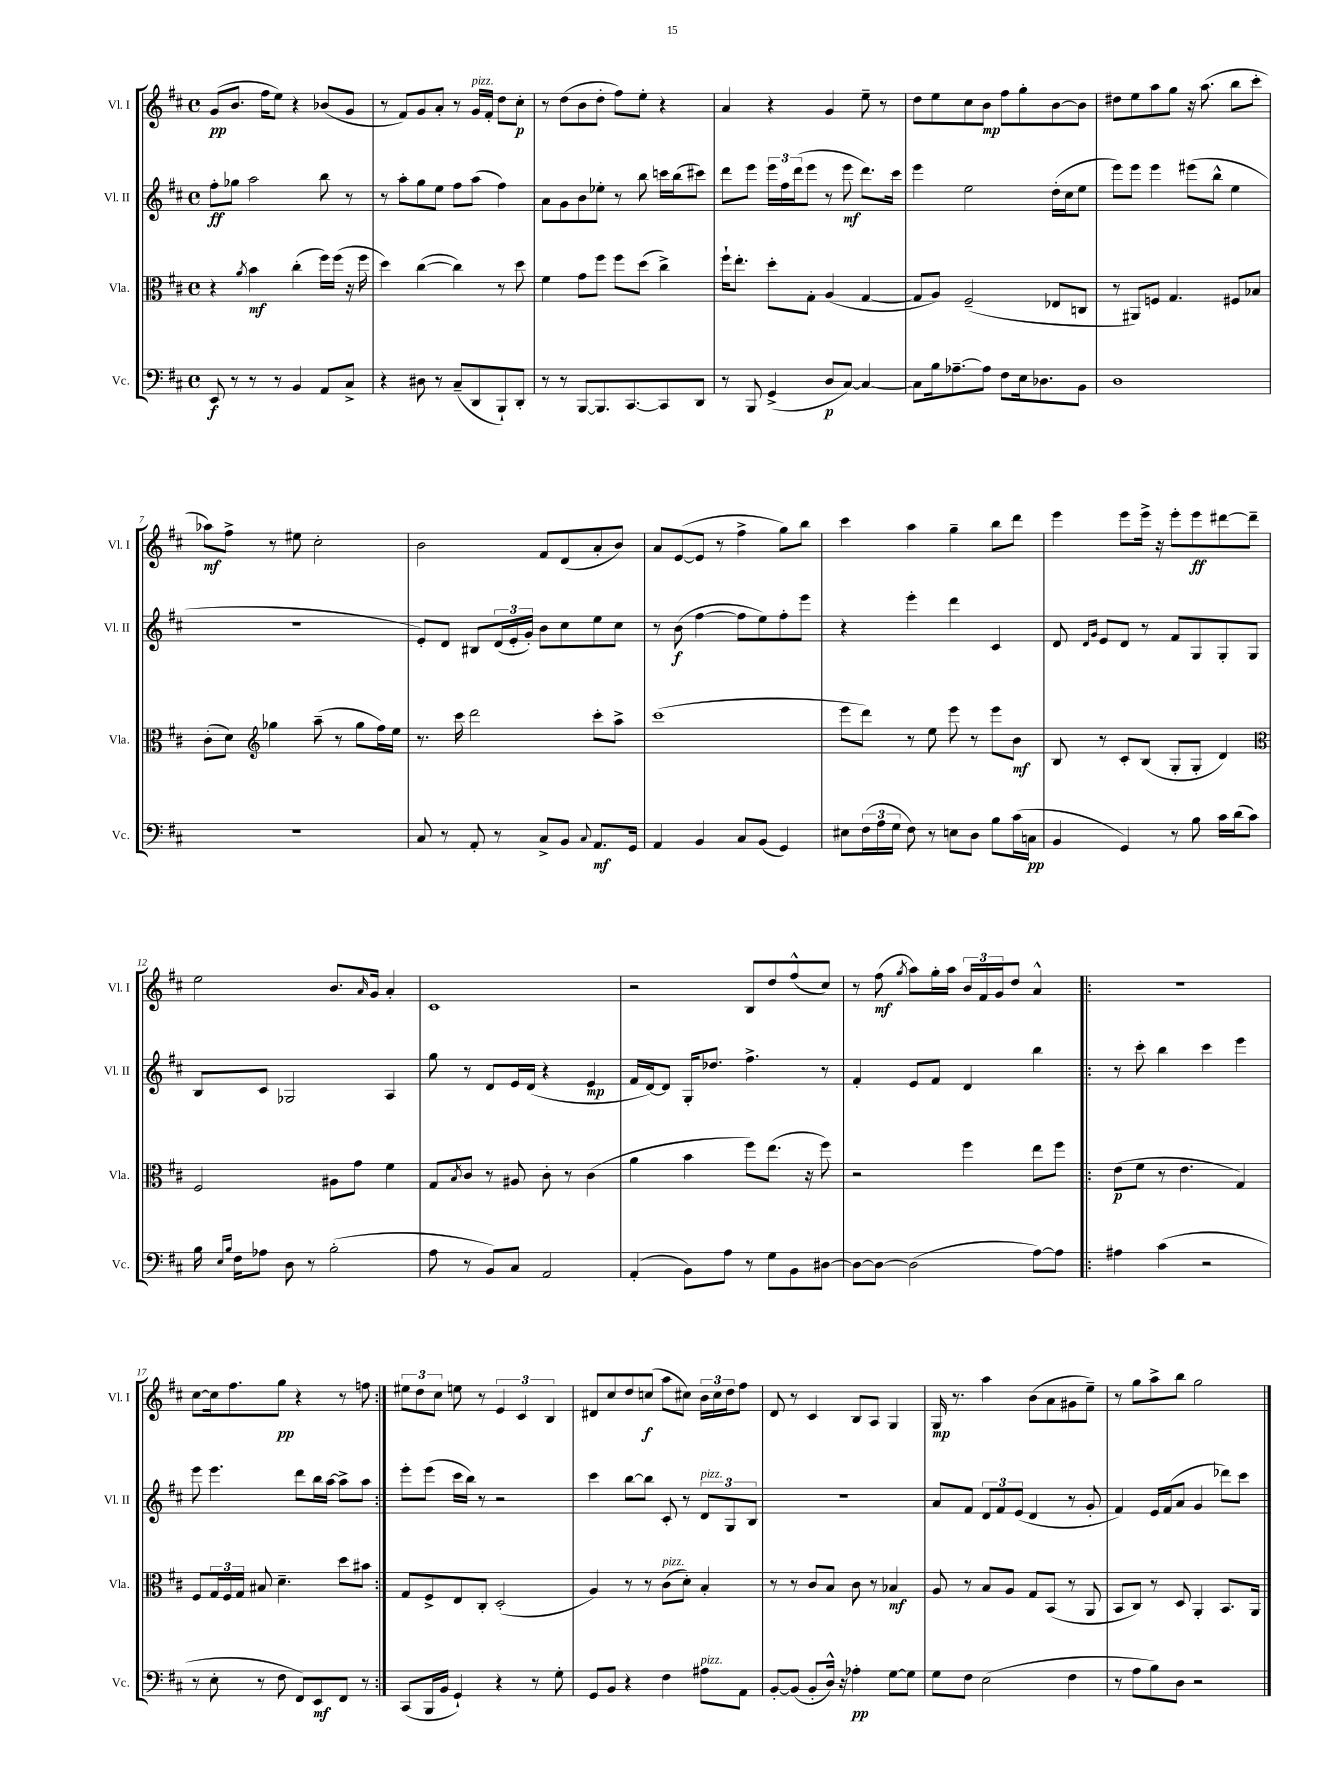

**kern	**kern	**kern	**kern
*staff4	*staff3	*staff2	*staff1
*clefF4	*clefC3	*clefG2	*clefG2
*k[f#c#]	*k[f#c#]	*k[f#c#]	*k[f#c#]
*M4/4	*M4/4	*M4/4	*M4/4
*met(c)	*met(c)	*met(c)	*met(c)
8EE/	4r	8ff#'\L	(8g/L
8r	.	8gg-\J	8.b/J
.	8qa/	.	.
8r	4b\	2aa\	.
.	.	.	16ff#\LK
8r	.	.	8ee\J)
4BB/	(4cc#'\	.	4r
8AA/L	16ff#\LL)	8bb\	(8b-/L
.	(16ff#\JJ	.	.
8C#^/J	16r	8r	8g/J
.	16ff#\	.	.
=	=	=	=
4r	4dd\)	8r	8r
.	.	8aa'\L	8f#/L)
8D#\	([4cc#\	8gg\	8g/
8r	.	8ee\J	8a'/J
(8C#~/L	4cc#\])	8ff#\L	8r
8DD/	.	(8aa\J	16g/LL
.	.	.	16f#'/JJ
8BBB`/)	8r	4ff#\)	8dd\L
8DD'/J	8dd\	.	8cc#'\J
=	=	=	=
8r	4f#\	8a\L	8r
8r	.	8g\	(8dd\L
[8BBB/L	8g\L	8b\	8b\
8.BBB/]	8ff#\J	8ee-'\J	8dd'\J
.	8ff#\L	8r	8ff#\L)
[8.CC#/	.	.	.
.	(8dd\J	8bb\	8ee'\J
8CC#/]	4cc#^\)	16ccc\LL	4r
.	.	(16bb\J	.
8DD/J	.	8ccc#\J)	.
=	=	=	=
8r	16ff#`\LK	8ddd\L	4a/
.	8.ee'\J	.	.
8BBB/	.	8eee\J	.
(4GG^/	8dd'\L	24eee\LL	4r
.	.	24ff#\	.
.	.	(24ddd\J	.
.	8G'\J	8eee\J	.
8D/L	(4A/	8r	4g/
[8C#/J)	.	8eee\	.
4C#/_	[4G/	8.ddd\L)	8ee~\
.	.	.	8r
.	.	16ccc#\Jk	.
=	=	=	=
8C#\]L	8G/]L	4eee\	8dd\L
16B\k	8A/J)	.	8ee\
[8.A-~\	.	.	.
.	(2F#~/	2ee\	8cc#\
8A-\]J	.	.	8b\J
8F#\L	.	.	8ff#\L
16E\k	.	.	8gg'\
8.D-\	.	.	.
.	8E-/L	(16dd'\LL	[8b\
.	.	16cc#\J	.
8BB\J	8C/J	8ee\J	8b\]J
=	=	=	=
1D	8r	8eee\L)	8dd#\L
.	8AA#/L)	8eee\J	8ee\
.	8F/J	4eee\	8aa\
.	4.G/	.	8gg\J
.	.	(8eee#\L	16r
.	.	.	(8.aa\
.	.	8bb^^\J	.
.	8F#/L	4ee\	8bb\L
.	8B-/J	.	8ccc#'\J
=	=	=	=
1r	(8c#'\L	1r	8aa-\L)
.	8d\J)	.	8ff#^\J
*	*clefG2	*	*
.	4gg-\	.	8r
.	.	.	8ee#\
.	(8aa~\	.	2cc#'\
.	8r	.	.
.	8gg-\L	.	.
.	16ff#\L)	.	.
.	16ee\JJ	.	.
=	=	=	=
8C#/	8.r	8e'/L)	2b\
8r	.	8d/J	.
.	16ccc#\	.	.
8AA'/	2ddd\	8B#/L	.
8r	.	(24d/L	.
.	.	24e'/	.
.	.	24g'/JJ)	.
8C#^/L	.	8b\L	8f#/L
8BB/J	.	8cc#\	(8d/
8qqC#/	.	.	.
8.AA/L	8ccc#'\L	8ee\	8a'/
.	8aa^\J	8cc#\J	8b/J)
16GG/Jk	.	.	.
=	=	=	=
4AA/	(1ccc#	8r	8a/L
.	.	(8b\	([8e/
4BB/	.	[4ff#\	8e/]J
.	.	.	8r
8C#/L	.	8ff#\]L	4ff#^\
(8BB/J	.	8ee\)	.
4GG/)	.	8ff#'\	8gg\L)
.	.	8eee\J	8bb\J
=	=	=	=
8E#\L	8eee\L	4r	4ccc#\
(24F#\L	8ddd\J)	.	.
24A\	.	.	.
24G\JJ	.	.	.
8F#\)	8r	4eee'\	4aa\
8r	8ee\	.	.
8E\L	8eee\	4ddd\	4gg~\
8D\J	8r	.	.
8B\L	8eee\L	4c#/	8bb\L
(16c#\L	8b\J	.	8ddd\J
16C\JJ	.	.	.
=	=	=	=
4BB/	8B/	8d/	4eee\
.	.	16qqd/LL	.
.	.	16qqg/JJ	.
.	8r	8e/L	.
4GG/)	8c#'/L	8d/J	8eee\L
.	(8B/J	8r	16eee^\Jk
.	.	.	16r
8r	8G'/L	8f#/L	8eee'\L
8B\	8G'/J	8G/	8eee\
16c#\LL	4d/)	8G'/	[8ddd#\
(16d\J	.	.	.
8c#\J)	.	8G/J	8ddd#~\]J
=	=	=	=
*	*clefC3	*	*
16B\	2F#/	8B/L	2ee\
16qqE/LL	.	.	.
16qqB/JJ	.	.	.
16F#\LK	.	.	.
8A-\J	.	8c#/J	.
8D\	.	2G-/	.
8r	.	.	.
(2B'\	8A#\L	.	8.b/L
.	8g\J	.	.
.	.	.	16qqa/
.	.	.	16g/Jk
.	4f#\	4A/	4a'/
=	=	=	=
8A\	8G/L	8gg\	1c#
.	8qB/	.	.
8r	8c#/J	8r	.
8BB/L)	8r	8d/L	.
8C#/J	8A#/	16e/L	.
.	.	(16d/JJ	.
2AA/	8c#'\	4r	.
.	8r	.	.
.	(4c#\	4e/	.
=	=	=	=
(4AA'/	4a\	16f#/LL	2r
.	.	[16d/J)	.
.	.	8d/]J	.
8BB\L)	4b\	16G'/LK	.
.	.	8.dd-/J	.
8A\J	.	.	.
8r	8ff#\L)	4.ff#^\	8B/L
8G\L	(8.ee\J	.	8dd/
8BB\	.	.	(8ff#^^/
.	16r	.	.
[8D#\J	8ff#\)	8r	8cc#/J)
=	=	=	=
8D#\_L	2r	4f#'/	8r
8D#\_J	.	.	(8ff#\
.	.	.	8qgg/
(2D#\]	.	8e/L	8aa\L)
.	.	8f#/J	16gg'\L
.	.	.	16aa\JJ
.	4ff#\	4d/	24b/LL
.	.	.	24f#/
.	.	.	24g/J
.	.	.	8dd/J
[8A\L)	8ee\L	4bb\	4a^^/
8A\]J	8ff#\J	.	.
=!|:	=!|:	=!|:	=!|:
4A#\	(8e\L	8r	1r
.	8f#\J	8ccc#'\	.
(4c#\	8r	4bb\	.
.	4.e\	.	.
2r	.	4ccc#\	.
.	4G/)	4eee\	.
=	=	=	=
8r	8F#/L	8eee\	[8cc#\L
8E'\	24G/L	4.eee\	16cc#\]k
.	24F#/	.	.
.	.	.	8.ff#\
.	24G/JJ	.	.
8r	8B#/	.	.
8F#\	4.d~\	.	8gg\J
8FF#/L)	.	8ddd\L	4r
8EE/	.	16bb\L	.
.	.	[16aa\JJ	.
8FF#/J	8dd\L	8aa^\]L	8r
8r	8b#\J	8aa\J	8ff\
=:|!	=:|!	=:|!	=:|!
(8CC#/L	8G/L	8eee'\L	12ee#\L
.	.	.	12dd\
16BBB/L	8F#^/	(8eee\J	.
.	.	.	12cc#\J
16BB/JJ	.	.	.
4GG`/)	8E/	16ccc#\LL	8ee\
.	.	16bb\JJ)	.
.	8C#'/J	8r	8r
4r	(2D'/	2r	6e/
.	.	.	6c#/
8r	.	.	.
.	.	.	6B/
8G'\	.	.	.
=	=	=	=
8GG/L	4A/)	4ccc#\	8d#/L
8BB/J	.	.	8cc#/
4r	8r	[8bb\L	8dd/
.	8r	8bb\]J	(8cc/J
4F#\	(8c#\L	8c#'/	8aa\L
.	8d'\J)	8r	8cc#\J)
8A#\L	4B'/	12d/L	24b\LL
.	.	.	24cc#\
.	.	12G/	24dd\J
8AA\J	.	.	8ff#\J
.	.	12B/J	.
=	=	=	=
[8BB'/L	8r	1r	8d/
(8BB/]J	8r	.	8r
8BB'/L	8c#/L	.	4c#/
16D^^/Jk)	8B/J	.	.
16r	.	.	.
4A-'\	8c#\	.	8B/L
.	8r	.	8A/J
[8G\L	4B-/	.	4G/
8G\]J	.	.	.
=	=	=	=
8G\L	8A/	8a/L	16G/
.	.	.	8.r
8F#\J	8r	8f#/J	.
(2E\	8B/L	12d/L	4aa\
.	.	12f#/	.
.	8A/J	.	.
.	.	(12e/J	.
.	8G/L	4d/	(8b\L
.	(8BB/J	.	8a\
4F#\	8r	8r	8g#\
.	8AA/	8g'/	8ee~\J)
=	=	=	=
8r	8BB/L	4f#/)	8r
8A\L	8C#/J)	.	8gg\L
8B\)	8r	16e/LL	8aa^\
.	.	(16f#/J	.
8D\J	8D/	8a/J	8bb\J
2r	4AA'/	4g/	2gg\
.	8.BB/L	8ddd-\L)	.
.	.	8ccc#\J	.
.	16AA/Jk	.	.
==	==	==	==
*-	*-	*-	*-
